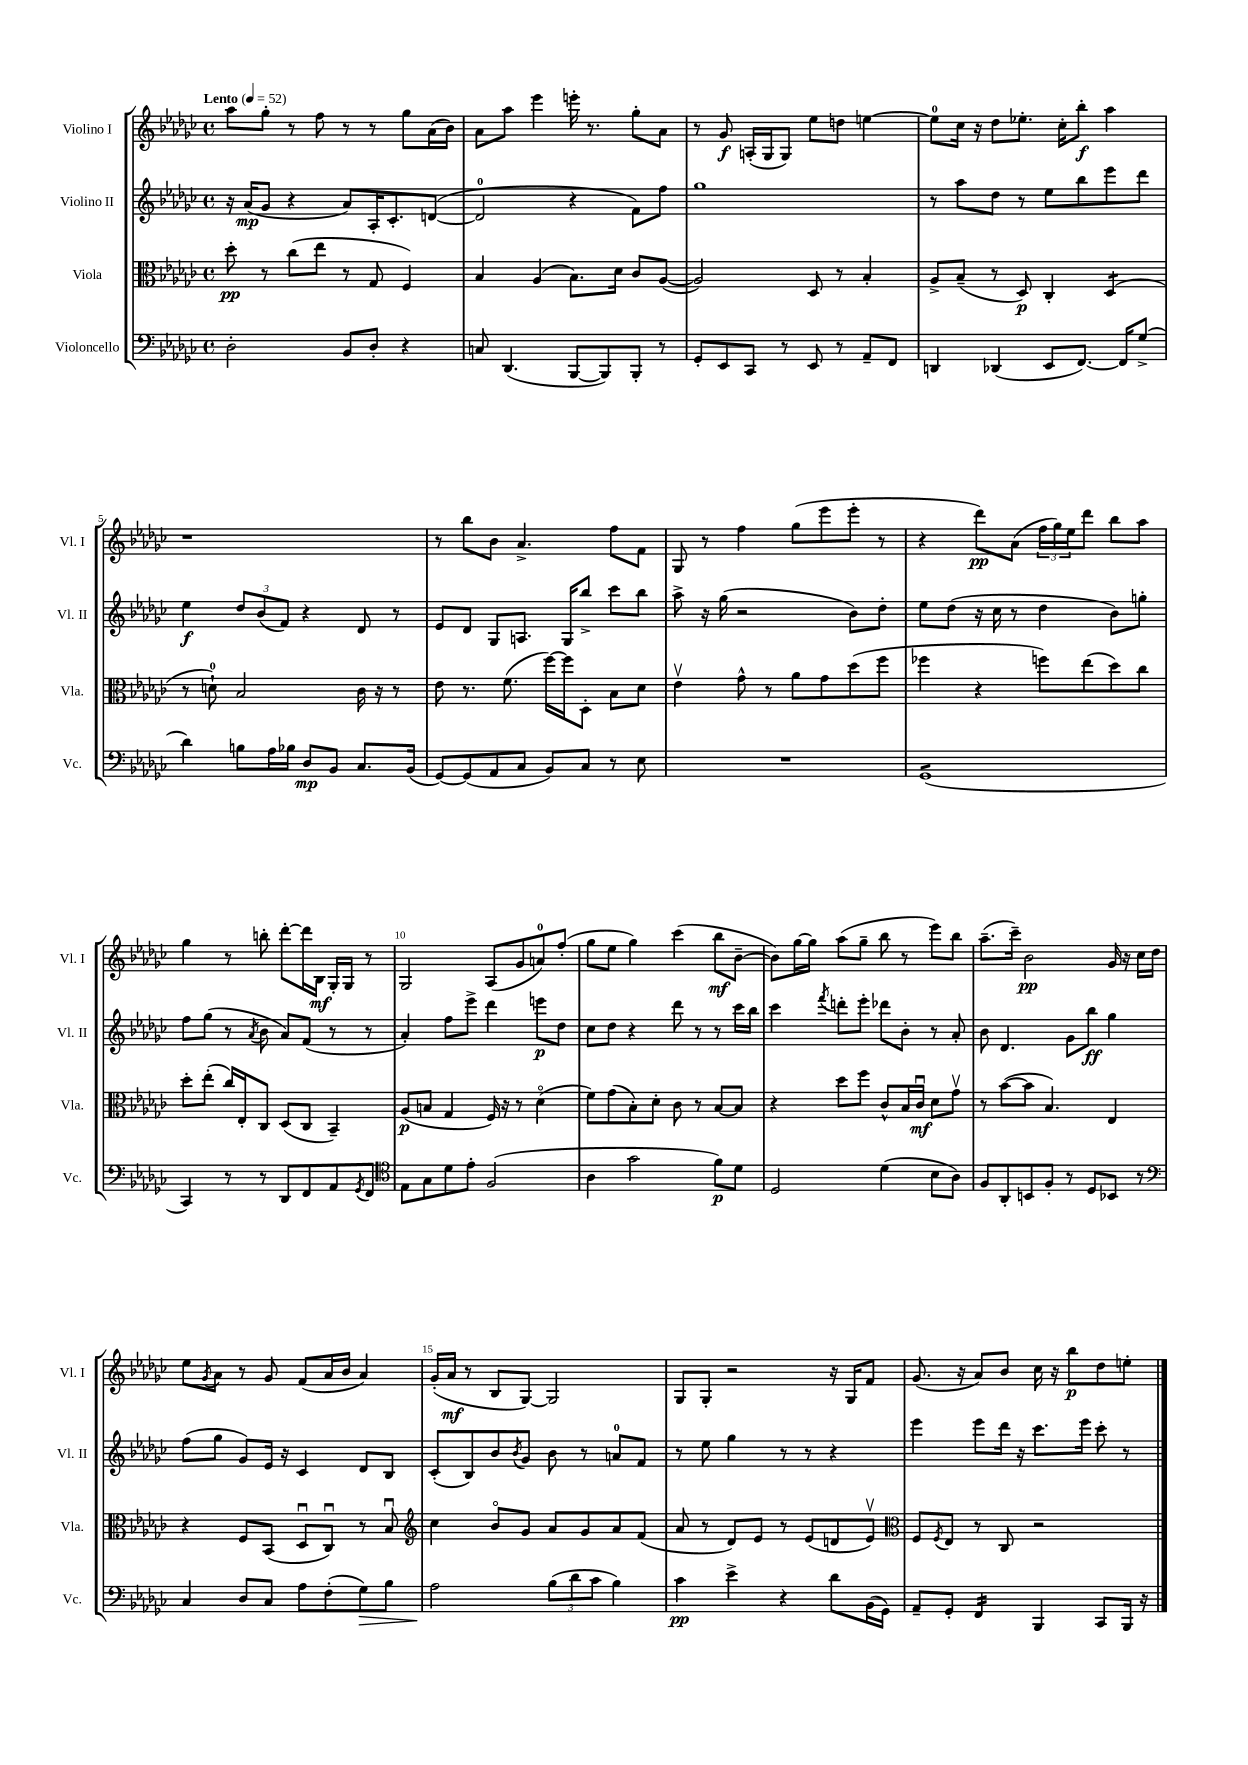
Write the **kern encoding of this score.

**kern	**kern	**kern	**kern
*staff4	*staff3	*staff2	*staff1
*clefF4	*clefC3	*clefG2	*clefG2
*k[b-e-a-d-g-c-]	*k[b-e-a-d-g-c-]	*k[b-e-a-d-g-c-]	*k[b-e-a-d-g-c-]
*M4/4	*M4/4	*M4/4	*M4/4
*met(c)	*met(c)	*met(c)	*met(c)
*MM52	*MM52	*MM52	*MM52
2D-'	8dd-'	16r	8aa-
.	.	(16a-	.
.	8r	8g-	8gg-'
.	(8cc-	4r	8r
.	8ee-	.	8ff
8BB-	8r	8a-)	8r
8D-'	8G-	16A-'	8r
.	.	8.c-'	.
4r	4F)	.	8gg-
.	.	([8d	(16a-
.	.	.	16b-)
=	=	=	=
8C	4B-	2d]	8a-
(4.DD-	.	.	8aa-
.	(4A-	.	4eee-
[8BBB-	8.B-)	4r	16eee'
.	.	.	8.r
8BBB-])	.	.	.
.	16d-	.	.
8BBB-'	8c-	8f)	8gg-'
8r	([8A-	8ff	8a-
=	=	=	=
8GG-'	2A-])	1gg-	8r
8EE-	.	.	8g-
8CC-	.	.	(16A'
.	.	.	16G-
8r	.	.	8G-)
8EE-	8D-	.	8ee-
8r	8r	.	8dd
8AA-~	4B-'	.	[4ee
8FF	.	.	.
=	=	=	=
4DD	8A-^	8r	8ee]
.	(8B-~	8aa-	16cc-
.	.	.	16r
(4DD-	8r	8dd-	8dd-
.	8D-)	8r	8.ee-'
8EE-	4C-'	8ee-	.
.	.	.	16cc-'
[8.FF)	.	8bb-	8bb-'
.	(4D-	8eee-	4aa-
16FF]	.	.	.
(8G-^	.	8ddd-	.
=	=	=	=
4d-)	8r	4ee-	1r
.	8d`)	.	.
8B	2B-	12dd-	.
.	.	(12b-	.
16A-	.	.	.
.	.	12f)	.
16B-	.	.	.
8D-	.	4r	.
8BB-	.	.	.
8.C-	16c-	8d-	.
.	16r	.	.
.	8r	8r	.
(16BB-	.	.	.
=	=	=	=
[8GG-)	8e-	8e-	8r
(8GG-]	8.r	8d-	8bb-
8AA-	.	8G-	8b-
.	(8.f	.	.
8C-	.	8.A	4.a-^
8BB-)	[16ff)	.	.
.	16ff]	16G-	.
8C-	8D-'	8bb-^	.
8r	8B-	8ccc-	8ff
8E-	8d-	8bb-	8f
=	=	=	=
1r	4e-v	8aa-^	8G-
.	.	16r	8r
.	.	(16gg-	.
.	8g-^^	2r	4ff
.	8r	.	.
.	8a-	.	(8gg-
.	8g-	.	8eee-
.	(8dd-	8b-)	8eee-'
.	8ff	8dd-'	8r
=	=	=	=
(1GG-	4ff-	8ee-	4r
.	.	(8dd-	.
.	4r	16r	8ddd-)
.	.	16cc-	.
.	.	8r	(8a-
.	8ff)	4dd-	24ff
.	.	.	24gg-)
.	.	.	24ee-
.	(8ee-	.	8ddd-
.	8dd-)	8b-)	8bb-
.	8cc-	8gg'	8aa-
=	=	=	=
4CC-)	8dd-'	8ff	4gg-
.	(8ee-'	(8gg-	.
8r	16cc-)	8r	8r
.	16E-'	.	.
.	.	8qa-	.
8r	8C-	8b-	8bb'
8DD-	(8D-	8a-)	[8ddd-'
8FF	8C-	(8f	16ddd-]
.	.	.	16B-
8AA-	4BB-~)	8r	16G-'
.	.	.	16G-
8qGG-	.	.	.
8FF	.	8r	8r
=	=	=	=
*clefC4	*	*	*
8E-	(8A-	4a-')	2G-
8G-	8B	.	.
8d-	4G-	8ff	.
8e-'	.	8eee-^	.
(2F	16F)	4ddd-	(8A-
.	16r	.	.
.	8r	.	8g-
.	(4d-o	8eee	8a)
.	.	8dd-	(8ff'
=	=	=	=
4A-	8f)	8cc-	8gg-
.	(8g-	8dd-	8ee-
2g-	8B-')	4r	4gg-)
.	8d-'	.	.
.	8c-	8ddd-	(4ccc-
.	8r	8r	.
8f)	[8B-	8r	8bb-
8d-	8B-]	16ccc-	[8b-~
.	.	16bb-	.
=	=	=	=
2D-	4r	4ccc-	8b-])
.	.	.	[16gg-
.	.	.	16gg-]
.	.	8qfff	.
.	8dd-	8ddd'	(8aa-
.	8ff	8eee-'	8gg-~
(4d-	8c-^^	8ddd-	8bb-
.	16B-	8b-'	8r
.	16c-u	.	.
8B-	8d-	8r	8eee-)
8A-)	8g-v	8a-'	8bb-
=	=	=	=
8F	8r	8b-	(8.aa-~
8AA-'	([8b-	4.d-	.
.	.	.	16ccc-~)
8BB	8b-]	.	2b-
8F'	4.B-)	.	.
8r	.	8g-	.
8D-	.	8bb-	.
8BB-	4E-	4gg-	16g-
.	.	.	16r
8r	.	.	16cc-
.	.	.	16dd-
=	=	=	=
*clefF4	*	*	*
4C-	4r	(8ff	8ee-
.	.	.	8qg-
.	.	8gg-	8a-
8D-	8F	8g-)	8r
8C-	(8BB-	16e-	8g-
.	.	16r	.
8A-	8D-u	4c-	(8f
(8F'	8C-u)	.	16a-
.	.	.	16b-
8G-)	8r	8d-	4a-)
8B-	8B-u	8B-	.
=	=	=	=
*	*clefG2	*	*
2A-	4cc-	(8c-'	(16g-'
.	.	.	16a-
.	.	8B-)	8r
.	8b-o	8b-	8B-
.	.	8qb-	.
.	8g-	8g-	[8G-)
(12B-	8a-	8b-	2G-]
12d-	.	.	.
.	8g-	8r	.
12c-	.	.	.
4B-)	8a-	8a	.
.	(8f	8f	.
=	=	=	=
4c-	8a-	8r	8G-
.	8r	8ee-	8G-'
4e-^	8d-)	4gg-	2r
.	8e-	.	.
4r	8r	8r	.
.	(8e-	8r	.
8d-	8d	4r	16r
.	.	.	16G-
(16BB-	8e-v)	.	8f
16GG-)	.	.	.
=	=	=	=
*	*clefC3	*	*
8AA-~	8F	4eee-	(8.g-
.	8qF	.	.
8GG-'	8E-	.	.
.	.	.	16r
4FF	8r	8eee-	8a-)
.	8C-	16ddd-	8b-
.	.	16r	.
4BBB-	2r	8.ccc-	16cc-
.	.	.	16r
.	.	.	8bb-
.	.	16eee-	.
8CC-	.	8ccc-'	8dd-
16BBB-	.	8r	8ee'
16r	.	.	.
==	==	==	==
*-	*-	*-	*-
